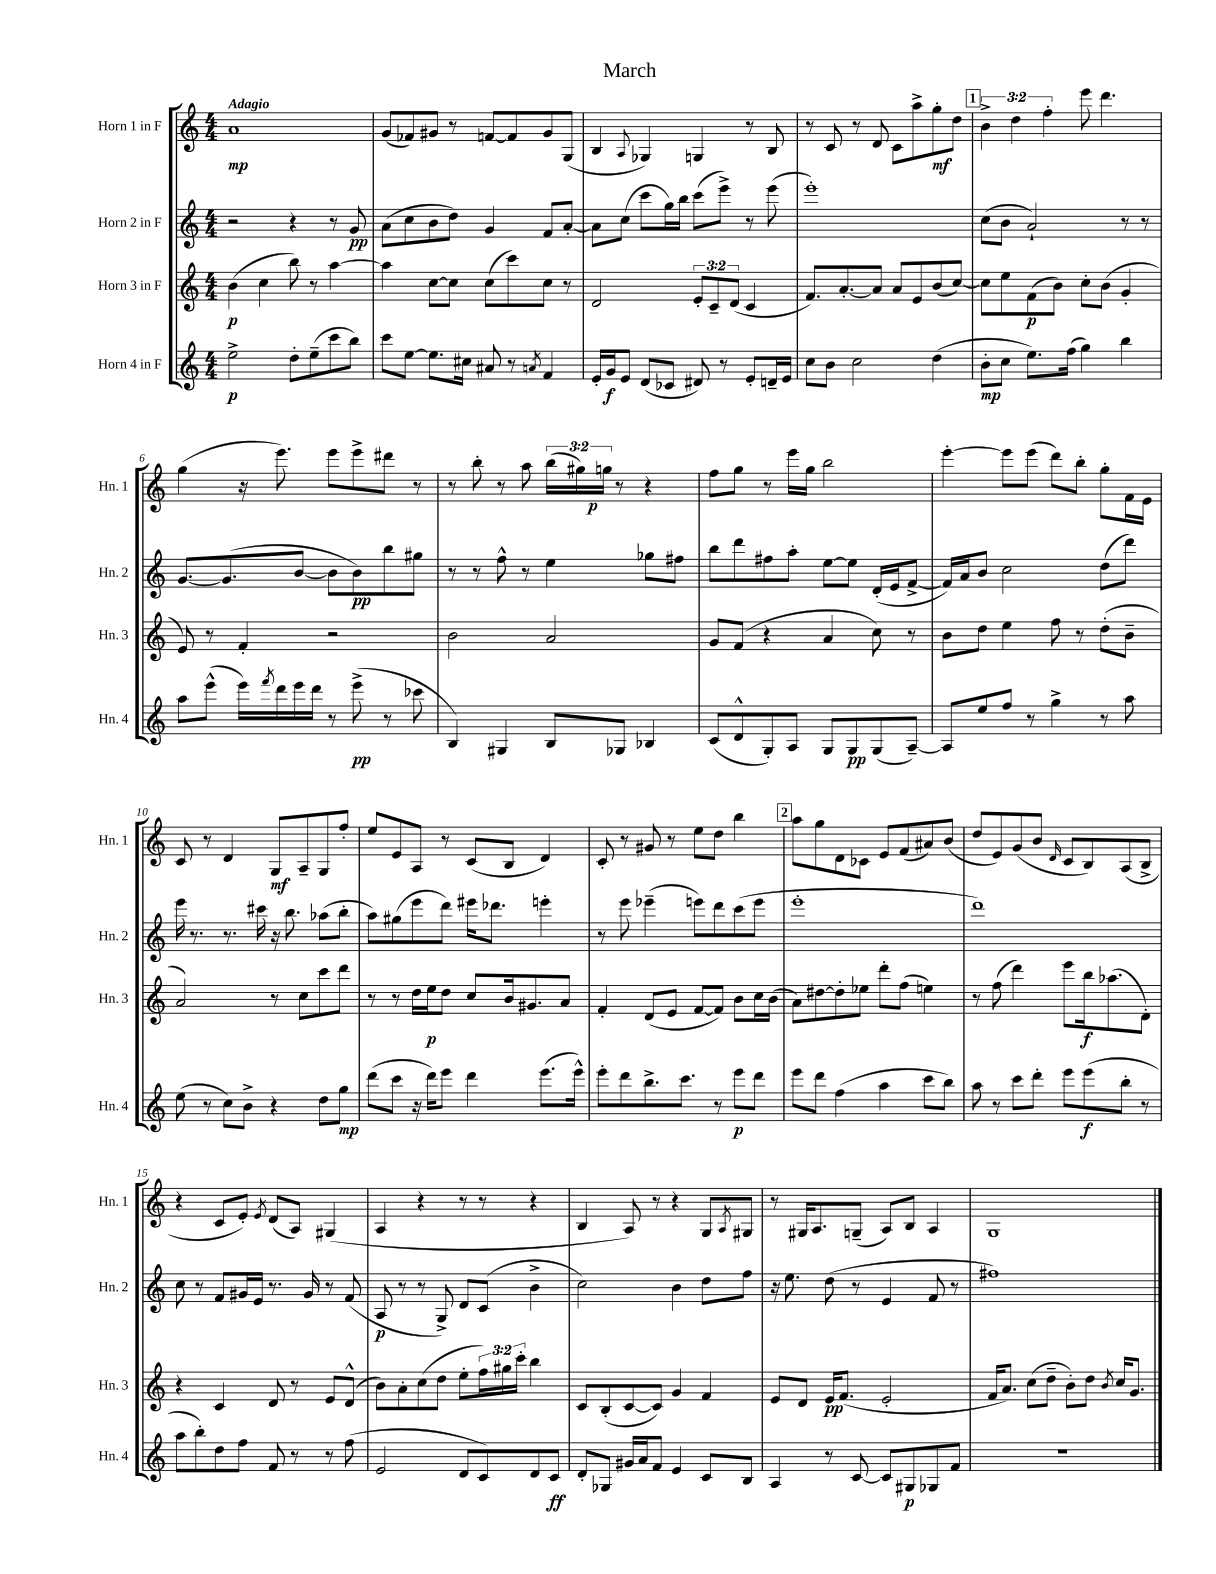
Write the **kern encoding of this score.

**kern	**kern	**kern	**kern
*staff4	*staff3	*staff2	*staff1
*clefG2	*clefG2	*clefG2	*clefG2
*k[]	*k[]	*k[]	*k[]
*M4/4	*M4/4	*M4/4	*M4/4
2ee^\	(4b\	2r	1a
.	4cc\	.	.
8dd'\L	8bb\)	4r	.
(8ee~\	8r	.	.
8ccc\	[4aa\	8r	.
8bb\J)	.	8g/	.
=	=	=	=
8ccc\L	4aa\]	(8a\L	(8g/L
[8ee\J	.	8cc\	8f-/)
8.ee\]L	[8cc\L	8b\	8g#/J
.	8cc\]J	8dd\J)	8r
16cc#\Jk	.	.	.
8a#/	(8cc\L	4g/	[8f/L
8r	8ccc\)	.	8f/]
8qa/	.	.	.
4f/	8cc\J	8f/L	8g#/
.	8r	[8a'/J	(8G/J
=	=	=	=
16e'/LL	2d/	8a\]L	4B/
16g/J	.	.	.
8e/J	.	(8cc\J	.
.	.	.	8qqA/
(8d/L	.	8ccc\L	4G-/)
8c-/J	.	16gg\L)	.
.	.	16bb\JJ	.
8d#/)	12e'/L	(8ccc\L	4G/
.	12c~/	.	.
8r	.	8eee^\J)	.
.	(12d/J	.	.
8e'/L	4c/	8r	8r
16d~/L	.	(8eee\	8B/
16e/JJ	.	.	.
=	=	=	=
8cc\L	8.f/L)	1eee')	8r
8b\J	.	.	8c/
.	[8.a'/	.	.
2cc\	.	.	8r
.	8a/]J	.	8d/
.	8a/L	.	8c\L
.	8e/	.	8aa^\
(4dd\	(8b/	.	8gg'\
.	[8cc/J)	.	8dd\J
=	=	=	=
8b'\L	8cc\]L	(8cc\L	6b^\
8cc\J	8ee\	8b\J	.
.	.	.	6dd\
8.ee\L)	(8f\	2a`/)	.
.	.	.	6ff'\
.	8b\J)	.	.
(16ff\Jk	.	.	.
4gg\)	8cc'\L	.	8eee\
.	(8b\J	.	4.ddd\
4bb\	4g'/	8r	.
.	.	8r	.
=	=	=	=
8aa\L	8e/)	[8.g/L	(4gg\
(8eee^^\J	8r	.	.
.	.	(8.g/]	.
16eee\LL)	4f'/	.	16r
8qfff/	.	.	.
16ddd\	.	.	8.eee\)
16eee\	.	[8b/J	.
16ddd\JJ	.	.	.
8r	2r	8b\]L	8eee\L
(8eee^\	.	8b\)	8eee^\
8r	.	8bb\	8ddd#\J
8ccc-\	.	8gg#\J	8r
=	=	=	=
4B/)	2b\	8r	8r
.	.	8r	8bb'\
4G#/	.	8ff^^\	8r
.	.	8r	8aa\
8B/L	2a/	4ee\	(24bb\LL
.	.	.	24gg#\)
.	.	.	24gg\JJ
8G-/J	.	.	8r
4B-/	.	8gg-\L	4r
.	.	8ff#\J	.
=	=	=	=
(8c/L	8g/L	8bb\L	8ff\L
8d^^/	(8f/J	8ddd\	8gg\J
8G'/)	4r	8ff#\	8r
8A/J	.	8aa'\J	16eee\LL
.	.	.	16gg\JJ
8G/L	4a/	[8ee\L	2bb\
8G/	.	8ee\]J	.
(8G/	8cc\)	(16d'/LL	.
.	.	16e/J	.
[8A~/J)	8r	[8f^/J	.
=	=	=	=
8A/]L	8b\L	16f/]LL)	[4eee'\
.	.	16a/J	.
8ee/	8dd\J	8b/J	.
8ff/J	4ee\	2cc\	8eee\]L
8r	.	.	(8eee\J
4gg^\	8ff\	.	8ddd\L)
.	8r	.	8bb'\J
8r	(8dd'\L	(8dd\L	8gg'\L
8aa\	8b~\J	8ddd\J)	16f\L
.	.	.	16e\JJ
=	=	=	=
(8ee\	2a/)	16eee\	8c/
.	.	8.r	.
8r	.	.	8r
8cc\L)	.	8.r	4d/
8b^\J	.	.	.
.	.	16ccc#\	.
4r	8r	16r	8G/L
.	.	8.bb\	.
.	8cc\L	.	8A~/
8dd\L	8ccc\	(8aa-\L	8G/
8gg\J	8ddd\J	8bb'\J	8ff'/J
=	=	=	=
(8ddd\L	8r	8aa\L)	8ee/L
8ccc\J	8r	(8gg#\	8e/
16r	16dd\LL	8eee\	8A/J
16ddd\LK)	16ee\J	.	.
8eee\J	8dd\J	8ddd\J)	8r
4ddd\	8cc/L	16eee#\LK	(8c/L
.	.	8.ddd-\J	.
.	16b/k	.	8B/J
.	8.g#/	.	.
(8.eee\L	.	4eee'\	4d/)
.	8a/J	.	.
16eee^^\Jk)	.	.	.
=	=	=	=
8eee'\L	4f'/	8r	8c'/
8ddd\	.	8eee\	8r
8.bb^\	(8d/L	(4eee-~\	8g#/
.	8e/J	.	8r
8.ccc\J	.	.	.
.	[8f/L	8eee\L)	8ee\L
8r	8f/]J)	8ddd\	8dd\J
8eee\L	8b\L	(8ccc\	4bb\
8ddd\J	16cc\L	8eee\J	.
.	(16b\JJ	.	.
=	=	=	=
8eee\L	8a\L)	1eee'	8aa\L
8ddd\J	[8dd#\	.	8gg\
(4ff\	8dd#'\]	.	8d\
.	8ee-\J	.	8c-\J
4aa\	8ddd'\L	.	8e/L
.	(8ff\J	.	(8f/
8ccc\L	4ee\)	.	8a#/)
8bb\J)	.	.	(8b/J
=	=	=	=
8aa\	8r	1ddd)	8dd/L
8r	(8ff\	.	8e/)
8ccc\L	4ddd\)	.	(8g/
8ddd'\J	.	.	8b/J
.	.	.	16qqd/
8eee\L	8eee\L	.	8c/L
(8eee\	16bb\k	.	8B/)
.	(8.aa-\	.	.
8bb'\J	.	.	(8A/
8r	8d'\J)	.	8B^/J
=	=	=	=
8aa\L	4r	8cc\	4r
8bb'\)	.	8r	.
8dd\	4c/	8f/L	8c/L
8ff\J	.	16g#/L	8e'/J)
.	.	16e/JJ	.
.	.	.	8qe/
8f/	8d/	8.r	(8d/L
8r	8r	.	8A/J)
.	.	16g#/	.
8r	8e/L	8r	(4G#/
(8ff\	(8d^^/J	(8f/	.
=	=	=	=
2e/	8b\L)	8A/	4A/
.	8a'\	8r	.
.	(8cc\	8r	4r
.	8dd\J	8G^/)	.
8d/L	8ee'\L	8d/L	8r
8c/)	24ff\L)	(8c/J	8r
.	24gg#\	.	.
.	24ccc'\JJ	.	.
8d/	4bb\	4b^\	4r
8c/J	.	.	.
=	=	=	=
8d'/L	8c/L	2cc\)	4B/
8G-/J	(8B'/	.	.
16g#/LL	[8c/	.	8A/)
16a/J	.	.	.
8f/J	8c/]J)	.	8r
4e/	4g/	4b\	4r
8c/L	4f/	8dd\L	8G/L
.	.	.	8qA/
8B/J	.	8ff\J	8G#/J
=	=	=	=
4A/	8e/L	16r	8r
.	.	8.ee\	.
.	8d/J	.	16G#/LK
.	.	.	8.A/
8r	16e/LK	(8dd\	.
.	(8.f/J	.	.
[8c/	.	8r	(8G~/J
8c/]L	2e'/	4e/	8A/L)
8G#/	.	.	8B/J
8G-/	.	8f/	4A/
8f/J	.	8r	.
=	=	=	=
1r	16f/LK	1ff#)	1G
.	8.a/J)	.	.
.	(8cc\L	.	.
.	8dd~\J	.	.
.	8b'\L)	.	.
.	8dd\J	.	.
.	8qb/	.	.
.	16cc/LK	.	.
.	8.g/J	.	.
==	==	==	==
*-	*-	*-	*-
